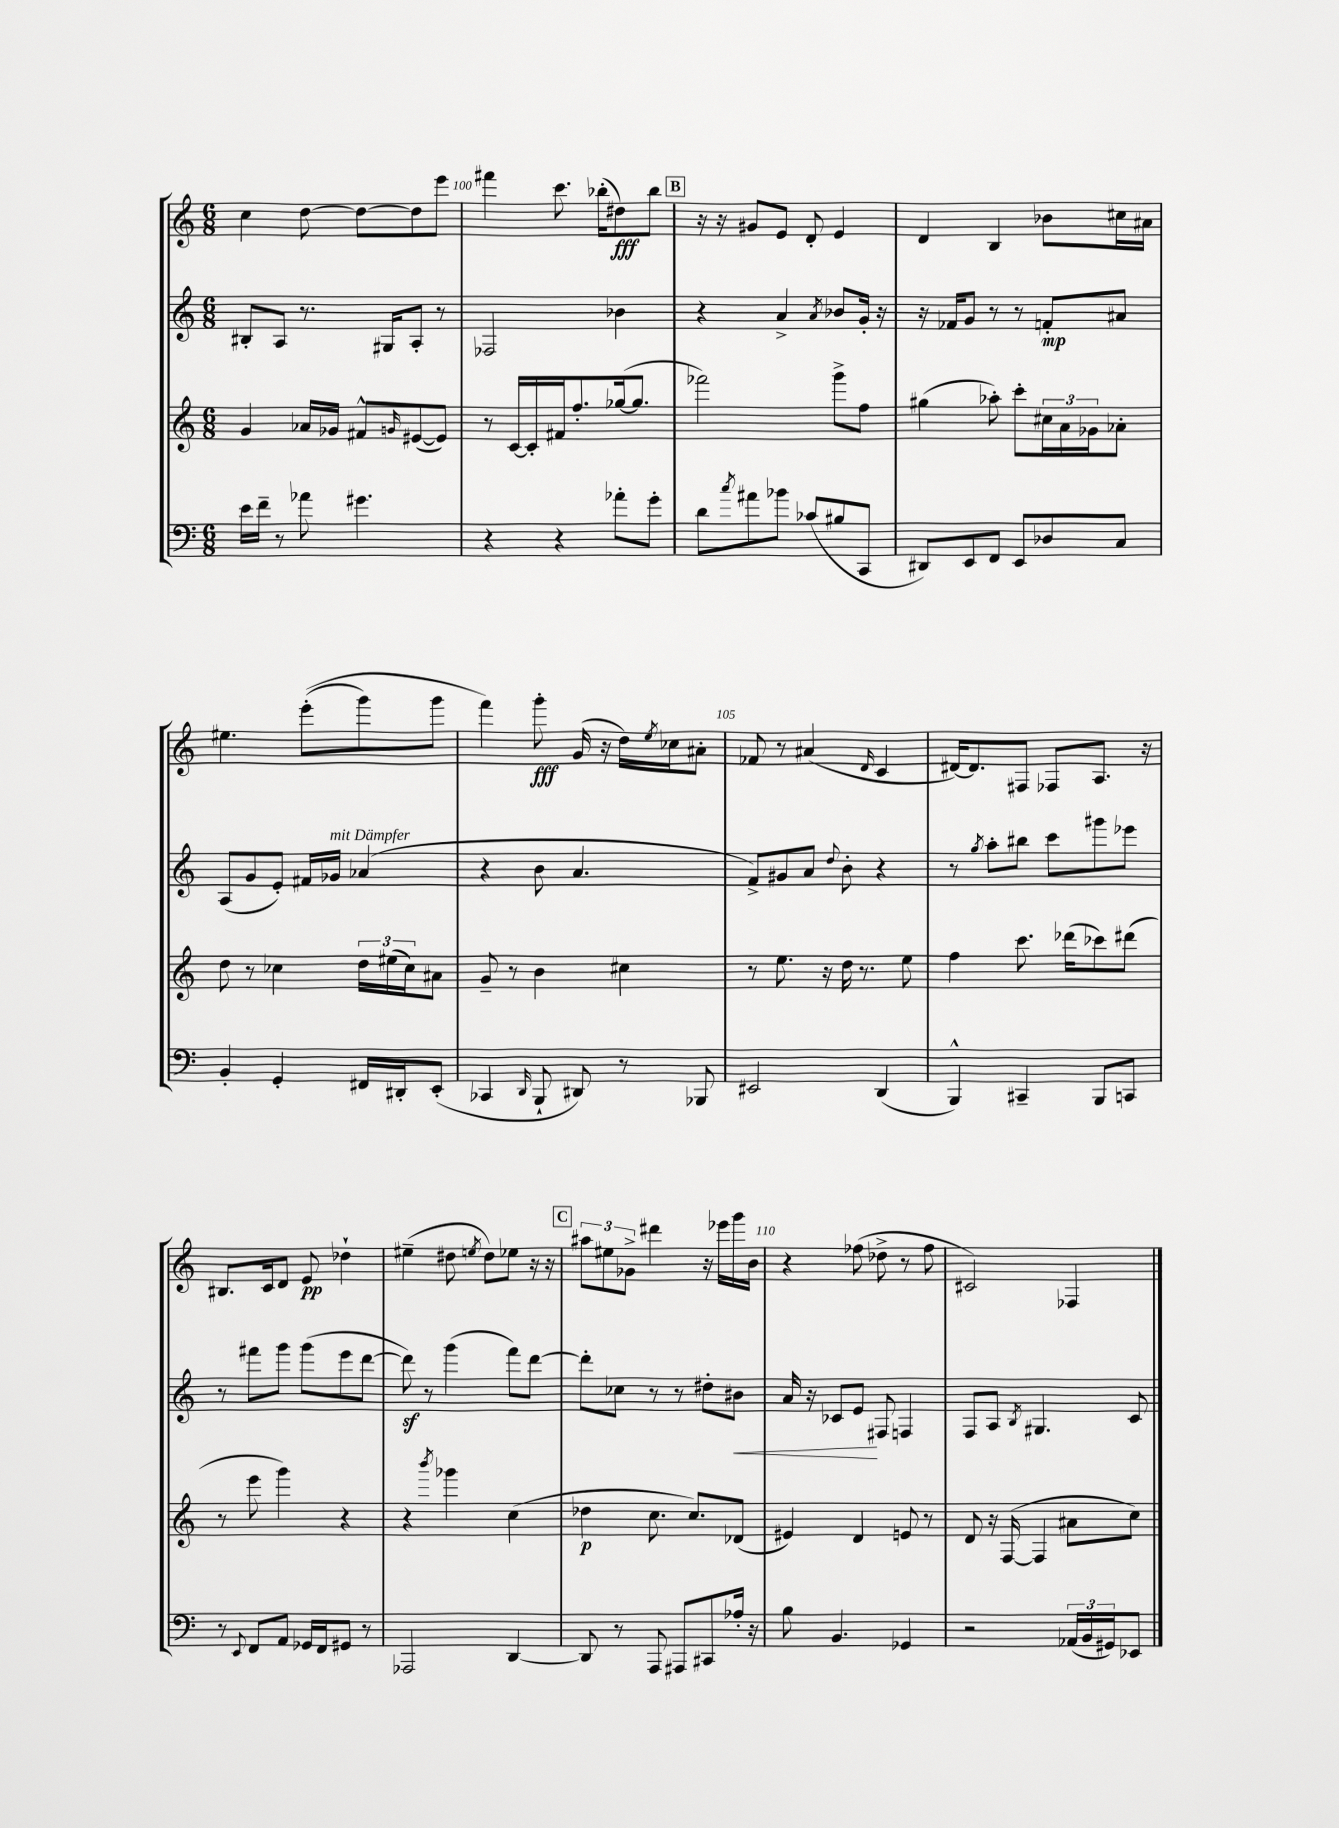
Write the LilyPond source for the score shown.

<<
\new StaffGroup <<
\new Staff = "s0" {
    \clef treble \key c \major \numericTimeSignature \time 6/8
    c''4 d''8~ d''8~ d''8 e'''8 |
    fis'''4 c'''8. bes''16-.( dis''8\fff) bes''8 |
    \mark \markup { \box "B" } r16 r16 gis'8 e'8 d'8-. e'4 |
    d'4 b4 bes'8 cis''16 ais'16 |
    eis''4. e'''8-.(\( g'''8) g'''8 |
    f'''4\) g'''8-.\fff g'16( r16 d''16) \acciaccatura { e''8 } ces''16 ais'8-. |
    fes'8 r8 ais'4( \grace { d'16 } c'4 |
    dis'16~) dis'8. fis8 fes8 a8. r16 |
    bis8. c'16 d'8 e'8\pp des''4-! |
    eis''4--( dis''8 \acciaccatura { e''8 } dis''8) ees''8 r16 r16 |
    \mark \markup { \box "C" } \tuplet 3/2 { ais''8 eis''8 ges'8-> } dis'''4 r16 ees'''16 g'''16 b'16 |
    r4 fes''8( des''8-> r8 fes''8 |
    cis'2) fes4 \bar "|." |
}
\new Staff = "s1" {
    \clef treble \key c \major \numericTimeSignature \time 6/8
    bis8-. a8 r8. gis16 a8-. r8 |
    fes2 bes'4 |
    \mark \markup { \box "B" } r4 a'4-> \acciaccatura { a'8 } bes'8 g'16-. r16 |
    r16 fes'16 g'8 r8 r8 f'8-.\mp ais'8 |
    a8( g'8 e'8-.) fis'16 ges'16^\markup { \italic "mit Dämpfer" } aes'4( |
    r4 b'8 a'4. |
    f'8->) gis'8 a'8 \appoggiatura { d''8 } b'8-. r4 |
    r8 \acciaccatura { g''8 } a''8-. bis''8 c'''8 gis'''8 ees'''8 |
    r8 fis'''8 g'''8 g'''8( e'''8 d'''8~ |
    d'''8\sf) r8 g'''4( f'''8) d'''8~ |
    \mark \markup { \box "C" } d'''8-. ces''8 r8 r8 dis''8-. bis'8\< |
    a'16 r16 ces'8 e'8\! fis8 f4 |
    f8 a8 \acciaccatura { b8 } gis4. c'8 \bar "|." |
}
\new Staff = "s2" {
    \clef treble \key c \major \numericTimeSignature \time 6/8
    g'4 aes'16 ges'16 fis'8-^ \grace { g'16 } eis'8~( eis'8) |
    r8 c'16~ c'16-. fis'16 f''8.-. ges''16~( ges''8. |
    \mark \markup { \box "B" } fes'''2) g'''8-> f''8 |
    gis''4( aes''8-.) c'''8-. \tuplet 3/2 { cis''16 a'16 ges'16 } aes'8-. |
    d''8 r8 ces''4 \tuplet 3/2 { d''16 eis''16( ces''16) } ais'8 |
    g'8-- r8 b'4 cis''4 |
    r8 e''8. r16 d''16 r8. e''8 |
    f''4 c'''8. des'''16( ces'''8) dis'''8( |
    r8 e'''8 g'''4) r4 |
    r4 \acciaccatura { b'''8 } ges'''4 c''4( |
    \mark \markup { \box "C" } des''4\p c''8. c''8.) des'8( |
    eis'4) d'4 e'8 r8 |
    d'8 r16 f16~( f4 ais'8 c''8) \bar "|." |
}
\new Staff = "s3" {
    \clef bass \key c \major \numericTimeSignature \time 6/8
    e'16 f'16-- r8 aes'8 gis'4. |
    r4 r4 aes'8-. g'8-. |
    \mark \markup { \box "B" } d'8 \acciaccatura { c''8 } ais'8 bes'8 ces'8( bis8 c,8 |
    dis,8) e,8 f,8 e,8 des8 c8 |
    b,4-. g,4-. fis,16 dis,16-. e,8-.( |
    ces,4 \grace { d,16 } b,,8-! dis,8) r8 bes,,8 |
    eis,2 d,4( |
    b,,4-^) cis,4-- b,,8 c,8 |
    r8 \appoggiatura { e,8 } f,8 a,8 ges,16 f,16 gis,8 r8 |
    aes,,2 d,4~ |
    \mark \markup { \box "C" } d,8 r8 a,,8 ais,,8 cis,8 aes16-. r16 |
    b8 b,4. ges,4 |
    r2 \tuplet 3/2 { aes,16( b,16 gis,16) } ees,8 \bar "|." |
}
>>
>>
\layout { \context { \Score currentBarNumber = #99 \override BarNumber.break-visibility = ##(#f #t #t) barNumberVisibility = #(every-nth-bar-number-visible 5) } }
